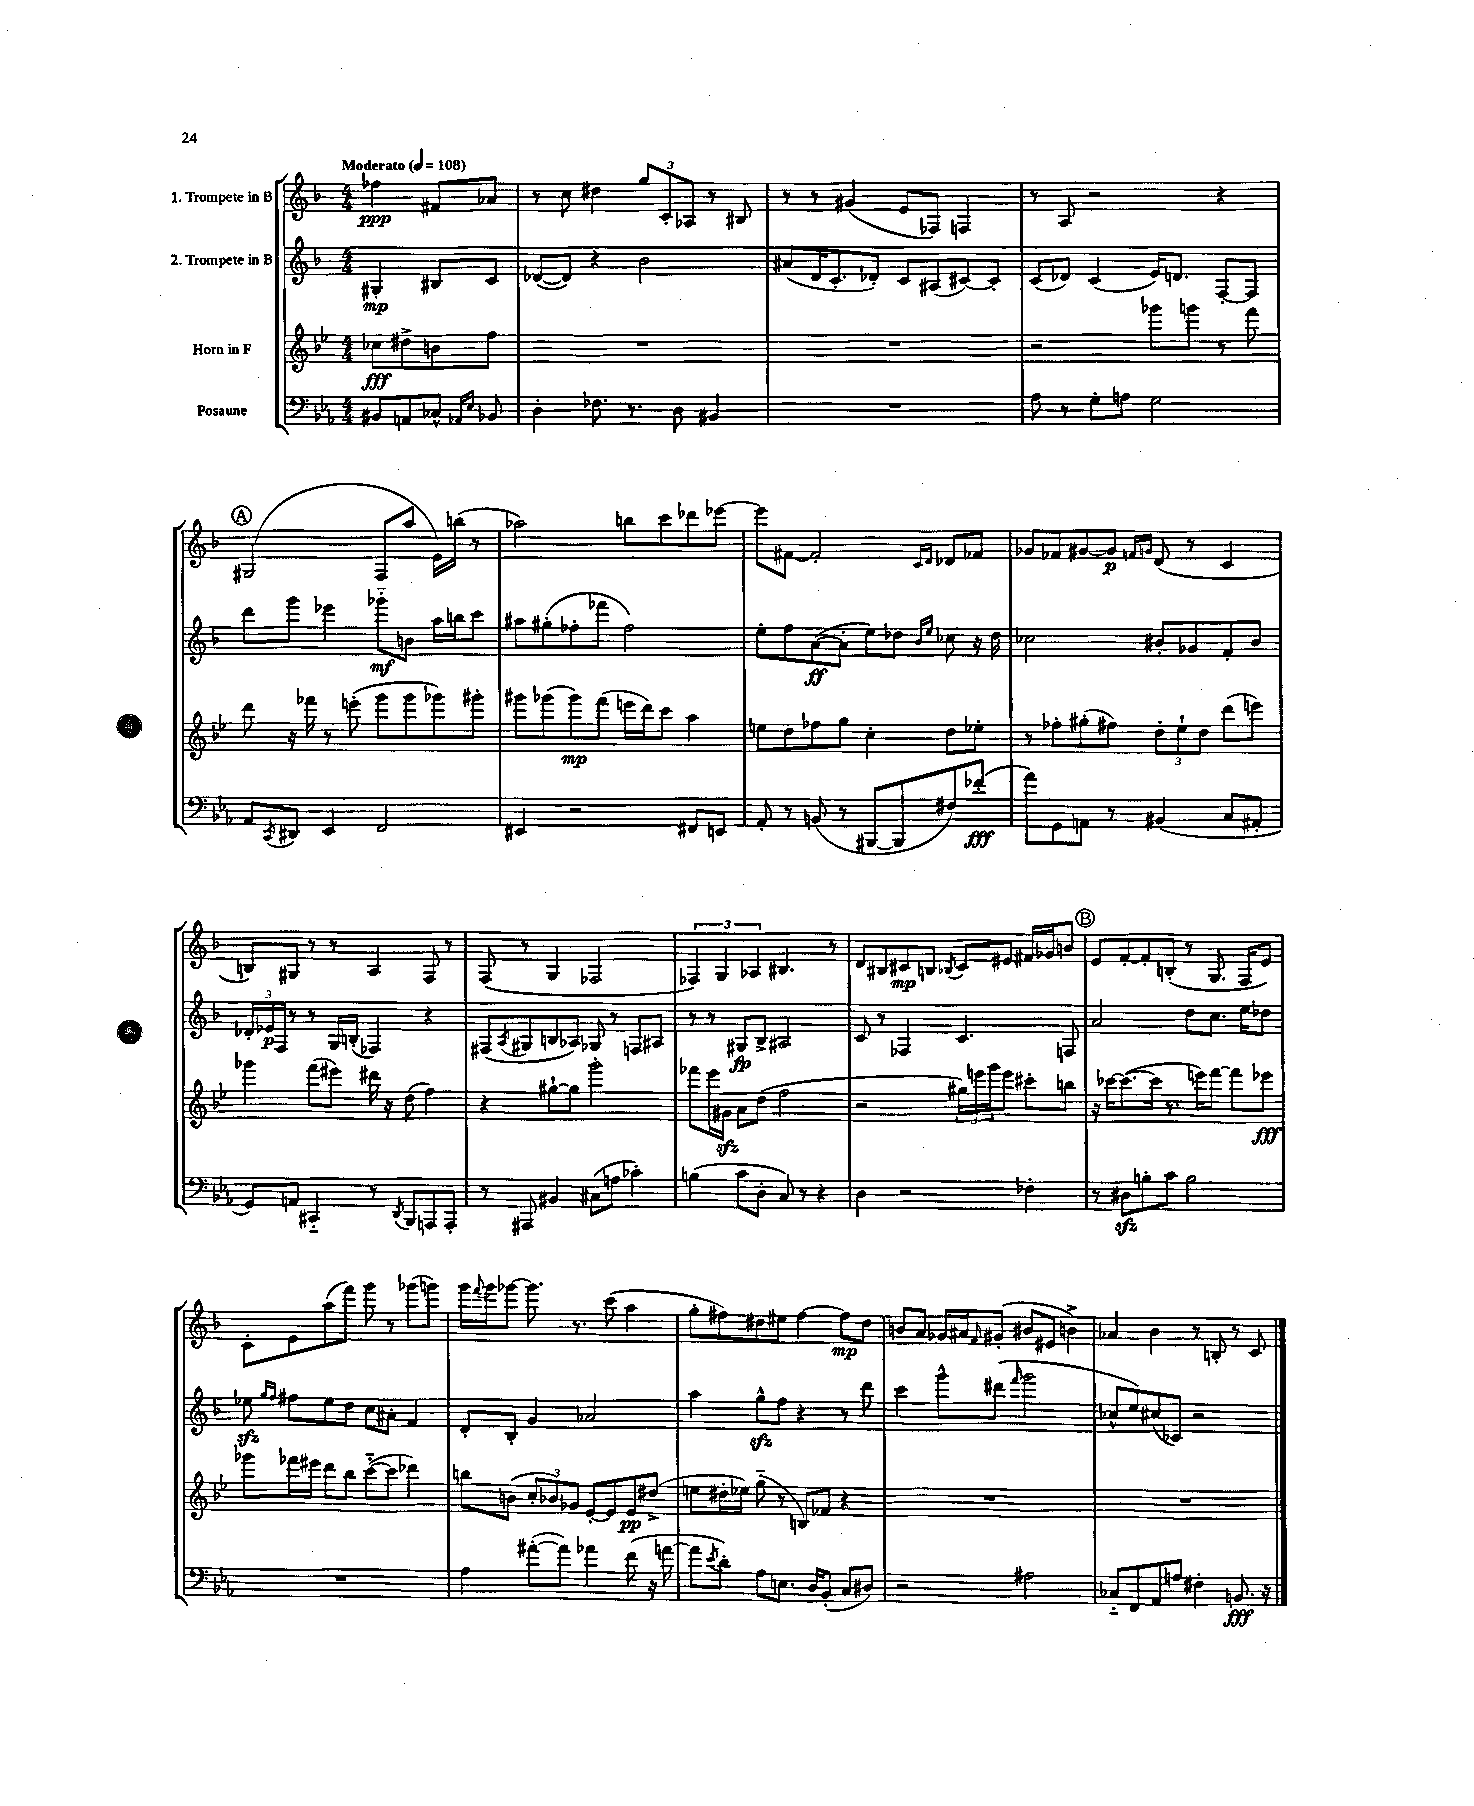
<<
\new StaffGroup <<
\new Staff = "s0" \with { instrumentName = "1. Trompete in B" } {
    \clef treble \key f \major \numericTimeSignature \time 4/4 \partial 2 \tempo "Moderato" 4 = 108
    fes''4\ppp fis'8 aes'8 |
    r8 c''8 dis''4 \tuplet 3/2 { g''8 c'8-. aes8 } r8 bis8 |
    r8 r8 gis'4( e'8 fes8) f4 |
    r8 a8 r2 r4 |
    \mark \markup { \circle "A" } gis2( f8 a''8 e'16) b''16( r8 |
    aes''2) b''8 c'''8 des'''8 ees'''8~ |
    ees'''8 fis'8~ fis'2-. \grace { c'16 d'16 } des'8 fes'8 |
    ges'8 fes'8 gis'8~ gis'8\p \grace { f'16 g'16 } d'8( r8 c'4 |
    b8) gis8 r8 r8 a4 f8 r8 |
    f8( r8 g4 fes2 |
    \tuplet 3/2 { fes4) g4 aes4 } bis4. r8 |
    d'8 bis8 cis'8\mp b8 \acciaccatura { bes8 } cis'8 eis'8 fis'16 ges'16 b'8 |
    \mark \markup { \circle "B" } e'8 f'8~-. f'8-. b8-.( r8 g8. f16 e'8) |
    c'8-. e'8 a''8( f'''8) g'''8 r8 ges'''8( g'''8) |
    g'''16 \appoggiatura { f'''8 } g'''16 ges'''8~ ges'''8. r8. c'''8( a''4 |
    g''8-. fis''8) dis''8 eis''8 fis''4~ fis''8\mp dis''8 |
    b'8 a'8 ges'16 ais'16 \grace { f'16 } gis'8-.( bis'8 eis'8 b'4->) |
    aes'4 bes'4 r8 b8-. r8 c'8 \bar "|." |
}
\new Staff = "s1" \with { instrumentName = "2. Trompete in B" } {
    \clef treble \key f \major \numericTimeSignature \time 4/4 \partial 2
    gis4-.\mp bis8 c'8 |
    des'8~( des'8) r4 bes'2 |
    ais'8( d'16 c'8.-. des'8-.) c'8 ais8( cis'8~) cis'8-. |
    c'8( des'8) c'4( e'16) d'8. f8~-. f8 |
    \mark \markup { \circle "A" } d'''8 g'''8 ees'''4 ges'''8-_\mf b'8 a''16 b''16 c'''8 |
    ais''8 gis''8-.( fes''8-. fes'''8 fes''2) |
    e''8-. f''8 a'8~\ff( a'8-. e''8) des''8 \grace { bes'16 e''16 } ces''8 r16 des''16 |
    ces''2 bis'8-. ges'8 f'8-. bis'8 |
    \tuplet 3/2 { des'16-. ees'16\p f16 } r8 r8 g16 b16-.( fes4) r4 |
    fis8( \acciaccatura { a8 } gis8 b8 aes8) ges8 r8 f8 ais8 |
    r8 r8 gis8\fp bes8-> ais2 |
    c'8 r8 fes4 c'4. f8 |
    \mark \markup { \circle "B" } a'2 d''8 c''8. e''16 des''8 |
    ees''8\sfz \grace { g''16 f''16 } fis''8 ees''8 d''8 c''8 ais'8-. f'4 |
    d'8-. bes8-. g'4 aes'2 |
    a''4 g''8-^\sfz f''8 r4 r8 d'''8 |
    c'''4 g'''8-^ dis'''8( \grace { f'''16 } g'''2 |
    ces''8-^ e''8) cis''8( ces'8) r2 \bar "|." |
}
\new Staff = "s2" \with { instrumentName = "Horn in F" } {
    \clef treble \key bes \major \numericTimeSignature \time 4/4 \partial 2
    ces''8\fff dis''8-> b'8 f''8 |
    R1 |
    R1 |
    r2 ges'''8 g'''8 r8 f'''8 |
    \mark \markup { \circle "A" } d'''8 r16 fes'''16 r8 e'''8-.( g'''8 g'''8 ges'''8) gis'''8-. |
    gis'''8 ges'''8( ges'''8\mp) f'''8( e'''16 d'''16) c'''8 a''4 |
    e''8 d''8 fes''8 g''8 c''4-. d''8 ees''8-. |
    r8 fes''8-. gis''8-.( fis''8) \tuplet 3/2 { d''8-. ees''8-! d''8 } d'''8( e'''8) |
    ges'''4 f'''8( eis'''8) dis'''16 r16 d''8( f''4) |
    r4 gis''8~-! gis''8 g'''2-. |
    fes'''8 ees'''16 gis'16\sfz a'8 d''8( f''2 |
    r2 \tuplet 3/2 { gis''16) e'''16 g'''16 } e'''8 cis'''8-. b''8 |
    \mark \markup { \circle "B" } r16 ces'''16~ ces'''8.~( ces'''16 r8. e'''16) f'''8~ f'''8 ees'''8\fff |
    ges'''8 fes'''16 eis'''16 d'''8 bes''8 c'''8~-_( c'''8 des'''4) |
    b''8 b'8( \tuplet 3/2 { c''8-. bes'8) ges'8 } ees'8~-. ees'8 ees'8\pp dis''8->( |
    e''8 dis''16-. ees''16) g''8-_( r8 b8) fes'8 r4 |
    R1 |
    R1 \bar "|." |
}
\new Staff = "s3" \with { instrumentName = "Posaune" } {
    \clef bass \key ees \major \numericTimeSignature \time 4/4 \partial 2
    bis,8 a,8 ces8-^ \grace { aes,16 ees16 } bes,8 |
    d4-. fes8. r8. d8 bis,4 |
    R1 |
    aes8 r8 g8-. a8 g2 |
    \mark \markup { \circle "A" } aes,8 \acciaccatura { c,8 } dis,8 ees,4 f,2 |
    eis,4 r2 fis,8 e,8 |
    aes,8-. r8 b,8( r8 bis,,8~ bis,,8 fis8) fes'8-.\fff( |
    aes'8) g,8 a,8 r8 bis,4( c8 ais,8-. |
    g,8) a,8 cis,4-_ r8 \acciaccatura { d,8 } bes,,8 a,,8 a,,8-. |
    r8 ais,,8 bis,4 cis8( a8 ces'4-.) |
    b4( c'8 d8-. c8) r8 r4 |
    d4 r2 fes4-. |
    \mark \markup { \circle "B" } r8 dis8\sfz b8-. c'8 b2 |
    R1 |
    aes4 ais'8~-.( ais'8) aes'4 f'8( r16 a'16~ |
    a'8 \acciaccatura { ees'8 } d'8-.) aes8 e8. d16 bes,8-.( c8 dis8) |
    r2 ais2 |
    ces8-_ f,8 aes,8 a8 fis4-. b,8.\fff r16 \bar "|." |
}
>>
>>
\layout { \context { \Score \remove "Bar_number_engraver" } }
